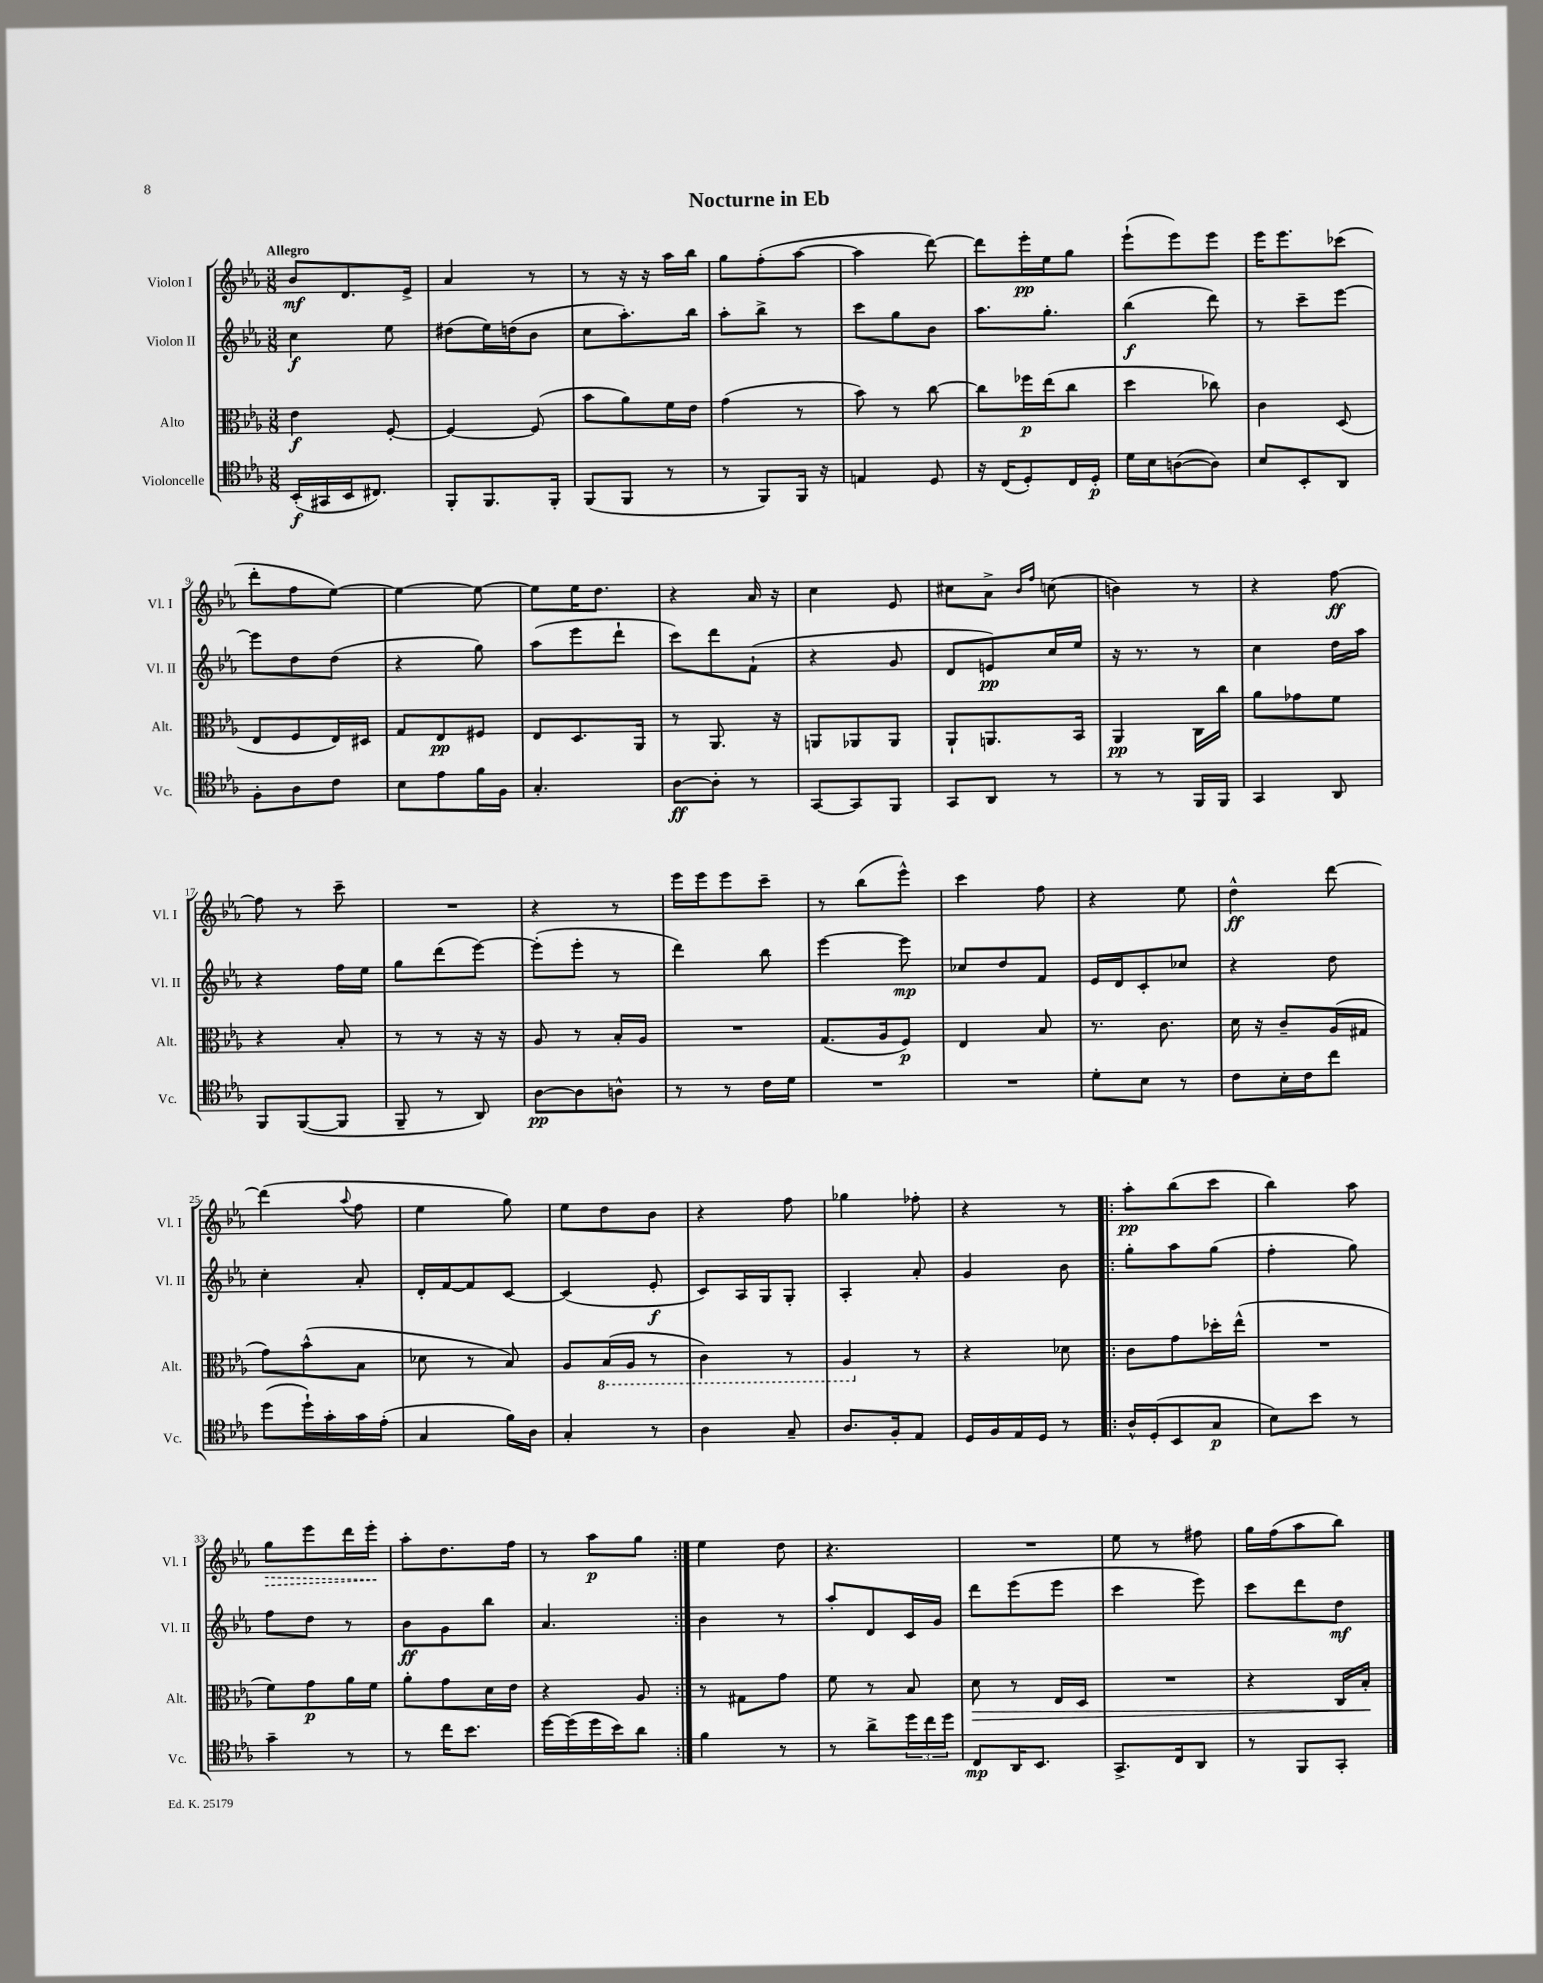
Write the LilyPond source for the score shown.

\header { title = "Nocturne in Eb" }
<<
\new StaffGroup <<
\new Staff = "s0" \with { instrumentName = "Violon I" shortInstrumentName = "Vl. I" } {
    \clef treble \key ees \major \numericTimeSignature \time 3/8 \tempo "Allegro"
    bes'8\mf d'8. ees'16-> |
    aes'4 r8 |
    r8 r16 r16 aes''16 bes''16 |
    g''8 f''8-.( aes''8~ |
    aes''4 d'''8~) |
    d'''8 ees'''16-.\pp ees''16 g''8 |
    ees'''8-!( ees'''8) ees'''8 |
    ees'''16 ees'''8. ces'''8( |
    d'''8-. f''8 ees''8~) |
    ees''4~ ees''8~ |
    ees''8 ees''16 d''8. |
    r4 aes'16 r16 |
    c''4 ees'8 |
    cis''8 aes'8-> \grace { bes'16 f''16 } c''8( |
    b'4) r8 |
    r4 f''8~\ff |
    f''8 r8 c'''8-- |
    R4. |
    r4 r8 |
    ees'''16 ees'''16 ees'''8 c'''8-- |
    r8 bes''8( ees'''8-^) |
    c'''4 f''8 |
    r4 ees''8 |
    d''4-^\ff d'''8~ |
    d'''4( \appoggiatura { aes''8 } f''8 |
    ees''4 g''8) |
    ees''8 d''8 bes'8 |
    r4 f''8 |
    ges''4 fes''8-. |
    r4 r8 |
    \repeat volta 2 { aes''8-.\pp bes''8( c'''8 |
    bes''4) aes''8 |
    \once \override Hairpin.style = #'dashed-line g''8\> ees'''8 d'''16 ees'''16-.\! |
    aes''8-. d''8. f''16 |
    r8 aes''8\p g''8 | }
    ees''4 d''8 |
    r4. |
    R4. |
    ees''8 r8 fis''8 |
    g''16 f''16( aes''8 bes''8) \bar "|." |
}
\new Staff = "s1" \with { instrumentName = "Violon II" shortInstrumentName = "Vl. II" } {
    \clef treble \key ees \major \numericTimeSignature \time 3/8
    c''4\f ees''8 |
    dis''8( ees''16) d''16( bes'8 |
    c''8 aes''8.-.) bes''16 |
    aes''8-. bes''8-> r8 |
    c'''8 g''8 bes'8 |
    aes''8. g''8.-. |
    bes''4\f( d'''8) |
    r8 c'''8-- ees'''8~ |
    ees'''8 d''8 d''8( |
    r4 g''8) |
    aes''8( ees'''8 d'''8-! |
    c'''8) d'''8 f'8-!( |
    r4 g'8 |
    d'8 e'8\pp) c''16 ees''16 |
    r16 r8. r8 |
    c''4 d''16 aes''16 |
    r4 f''16 ees''16 |
    g''8 d'''8( ees'''8~) |
    ees'''8-.( ees'''8-. r8 |
    d'''4) bes''8 |
    ees'''4~ ees'''8\mp |
    ces''8 d''8 f'8 |
    ees'16 d'16 c'8-. ces''8 |
    r4 d''8 |
    c''4-. aes'8-. |
    d'16-. f'16~ f'8 c'8~ |
    c'4( ees'8-.\f |
    c'8) aes16 g16 g8-. |
    aes4-. aes'8-. |
    g'4 bes'8 |
    \repeat volta 2 { g''8-. aes''8 g''8( |
    f''4-. g''8) |
    f''8 d''8 r8 |
    bes'8\ff g'8 bes''8 |
    aes'4. | }
    bes'4 r8 |
    aes''8-. d'8 c'16 g'16 |
    d'''8 ees'''8( ees'''8 |
    c'''4 ees'''8) |
    c'''8 d'''8 d''8\mf \bar "|." |
}
\new Staff = "s2" \with { instrumentName = "Alto" shortInstrumentName = "Alt." } {
    \clef alto \key ees \major \numericTimeSignature \time 3/8
    ees'4\f f8~-. |
    f4~ f8( |
    bes'8 aes'8) f'16 ees'16 |
    g'4( r8 |
    bes'8) r8 c''8~ |
    c''8 fes''16\p ees''16( c''8 |
    d''4 ces''8) |
    c'4 d8( |
    ees8 f8 ees16) dis16 |
    g8 ees8\pp fis8 |
    ees8 d8. aes,16 |
    r8 aes,8. r16 |
    a,8 aes,8 aes,8 |
    aes,8-! a,8. bes,16 |
    aes,4\pp c16 c''16 |
    aes'8 ges'8 f'8 |
    r4 bes8-. |
    r8 r8 r16 r16 |
    aes8 r8 bes16-. aes16 |
    R4. |
    g8.( aes16 f8\p) |
    ees4 bes8 |
    r8. c'8. |
    d'16 r16 c'8-- aes16( gis16 |
    g'8) bes'8-^( bes8 |
    des'8 r8 bes8) |
    aes8 \ottava #-1 bes,16( aes,16 r8 |
    c4) r8 |
    aes,4 \ottava #0 r8 |
    r4 des'8 |
    \repeat volta 2 { c'8 g'8 des''16-. ees''16-^( |
    R4. |
    f'8) g'8\p aes'16 f'16 |
    aes'8-. g'8 d'16 ees'16 |
    r4 aes8 | }
    r8 gis8 g'8 |
    f'8 r8 bes8 |
    d'8\> r8 ees16 d16 |
    R4. |
    r4 c16 bes16-.\! \bar "|." |
}
\new Staff = "s3" \with { instrumentName = "Violoncelle" shortInstrumentName = "Vc." } {
    \clef tenor \key ees \major \numericTimeSignature \time 3/8
    bes,16-.\f( gis,16 bes,16 cis8.) |
    f,8-. f,8. f,16-. |
    f,8( f,8 r8 |
    r8 f,8) f,16 r16 |
    e4 d8 |
    r16 c16( d8-.) c16 d16-.\p |
    d'16 bes16 a8~( a8) |
    bes8 bes,8-. aes,8 |
    f8-. aes8 c'8 |
    bes8 ees'8 f'16 f16 |
    g4.-. |
    aes8~\ff aes8-. r8 |
    g,8~ g,8 f,8 |
    g,8 aes,8 r8 |
    r8 r8 f,16 f,16 |
    g,4 aes,8 |
    f,8 f,8~( f,8 |
    f,8-- r8 aes,8) |
    aes8~\pp aes8 a8-^ |
    r8 r8 c'16 d'16 |
    R4. |
    R4. |
    d'8-. bes8 r8 |
    c'8 bes16-. c'16 c''8 |
    d''8( d''16-!) g'16-. g'16 ees'16-.( |
    g4 f'16) aes16 |
    g4-. r8 |
    aes4 g8-- |
    aes8. f16-. ees8 |
    d16 f16 ees16 d16 r8 |
    \repeat volta 2 { aes16-^ d16-.( bes,8 g8\p |
    bes8) bes'8 r8 |
    g'4-- r8 |
    r8 c''16 bes'8. |
    d''16~ d''16( d''16 bes'16) aes'8 | }
    f'4 r8 |
    r8 aes'8-> \tuplet 3/2 { d''16 c''16 d''16 } |
    c8\mp aes,16 bes,8. |
    g,8.-> c16 aes,8 |
    r8 f,8 g,8-. \bar "|." |
}
>>
>>
